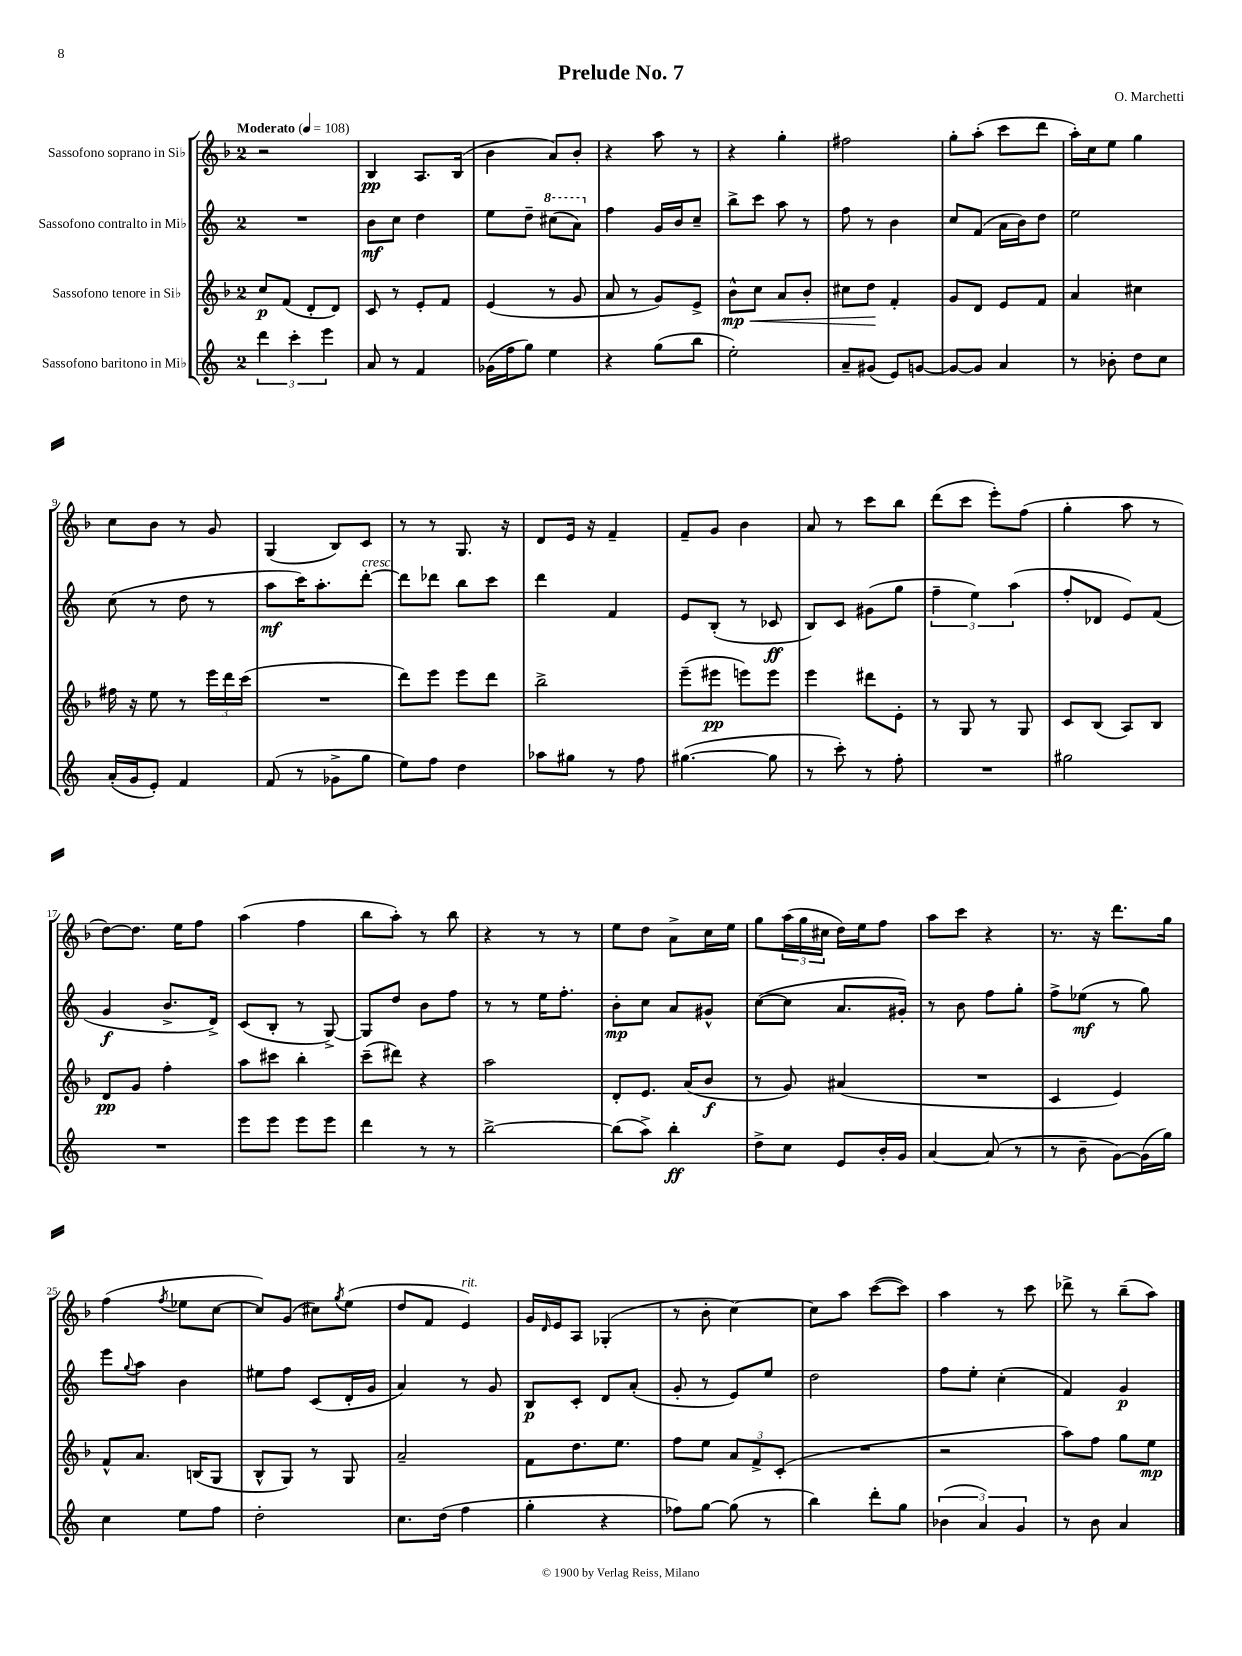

**kern	**kern	**kern	**kern
*staff4	*staff3	*staff2	*staff1
*clefG2	*clefG2	*clefG2	*clefG2
*k[]	*k[b-]	*k[]	*k[b-]
*M2/4	*M2/4	*M2/4	*M2/4
*MM108	*MM108	*MM108	*MM108
6ddd\	8cc/L	2r	2r
.	(8f/J	.	.
6ccc'\	.	.	.
.	8d'/L	.	.
6eee\	.	.	.
.	8d/J)	.	.
=	=	=	=
8a/	8c/	8b\L	4B-/
8r	8r	8cc\J	.
4f/	8e'/L	4dd\	8.A/L
.	8f/J	.	.
.	.	.	(16B-/Jk
=	=	=	=
(16g-\LL	(4e/	8ee\L	4b-\
16ff\J	.	.	.
8gg\J)	.	8dd~\J	.
4ee\	8r	(8ccc#\L	8a/L)
.	8g/	8aa\J)	8b-'/J
=	=	=	=
4r	8a/	4ff\	4r
.	8r	.	.
(8gg\L	8g/L)	16g/LL	8aa\
.	.	16b/J	.
8bb\J	8e^/J	8cc~/J	8r
=	=	=	=
2ee'\)	8b-^^\L	8bb^\L	4r
.	8cc\J	8ccc\J	.
.	8a/L	8aa\	4gg'\
.	8b-'/J	8r	.
=	=	=	=
8a~/L	8cc#\L	8ff\	2ff#\
(8g#/J	8dd\J	8r	.
8e/L)	4f'/	4b\	.
[8g/J	.	.	.
=	=	=	=
8g/_L	8g/L	8cc/L	8gg'\L
8g/]J	8d/J	(8f/J	(8aa'\J
4a/	8e/L	16a\LL	8ccc\L
.	.	16b\J)	.
.	8f/J	8dd\J	8ddd\J
=	=	=	=
8r	4a/	2ee\	16aa'\LL)
.	.	.	16cc\J
8b-'\	.	.	8ee\J
8dd\L	4cc#\	.	4gg\
8cc\J	.	.	.
=	=	=	=
(16a'/LL	16ff#\	(8cc\	8cc\L
16g/J	16r	.	.
8e'/J)	8ee\	8r	8b-\J
4f/	8r	8dd\	8r
.	24eee\LL	8r	8g/
.	24ddd\	.	.
.	(24ccc\JJ	.	.
=	=	=	=
(8f/	2r	8aa\L	(4G/
8r	.	16ccc\K)	.
.	.	8.aa'\	.
8g-^\L	.	.	8B-/L)
8gg\J	.	[8ddd'\J	8c/J
=	=	=	=
8ee\L)	8ddd\L)	8ddd\]L	8r
8ff\J	8eee\J	8ddd-\J	8r
4dd\	8eee\L	8bb\L	8.G/
.	8ddd\J	8ccc\J	.
.	.	.	16r
=	=	=	=
8aa-\L	2bb-^\	4ddd\	8d/L
8gg#\J	.	.	16e/Jk
.	.	.	16r
8r	.	4f/	4f~/
8ff\	.	.	.
=	=	=	=
([4.gg#\	(8eee~\L	8e/L	8f~/L
.	8eee#\J	(8B'/J	8g/J
.	8eee\L)	8r	4b-\
8gg#\]	8eee\J	8c-/	.
=	=	=	=
8r	4eee\	8B/L)	8a/
8ccc'\)	.	8c/J	8r
8r	8ddd#\L	(8g#\L	8ccc\L
8ff'\	8e'\J	8gg\J	8bb-\J
=	=	=	=
2r	8r	6ff~\	(8ddd\L
.	8G/	.	8ccc\J
.	.	6ee\)	.
.	8r	.	8eee'\L)
.	.	(6aa\	.
.	8G/	.	(8ff\J
=	=	=	=
2gg#\	8c/L	8ff'/L	4gg'\
.	(8B-/J	8d-/J	.
.	8A/L)	8e/L)	8aa\
.	8B-/J	(8f/J	8r
=	=	=	=
2r	8d/L	4g/	[8dd\L)
.	8g/J	.	8.dd\]J
.	4ff'\	8.b^/L	.
.	.	.	16ee\LK
.	.	.	8ff\J
.	.	16d^/Jk)	.
=	=	=	=
8eee\L	8aa\L	(8c/L	(4aa\
8eee\J	8ccc#\J	8B'/J	.
8eee\L	4bb-'\	8r	4ff\
8eee\J	.	[8G^/)	.
=	=	=	=
4ddd\	(8ccc~\L	8G/]L	8bb-\L
.	8ddd#\J)	8dd/J	8aa'\J)
8r	4r	8b\L	8r
8r	.	8ff\J	8bb-\
=	=	=	=
[2bb^\	2aa\	8r	4r
.	.	8r	.
.	.	16ee\LK	8r
.	.	8.ff'\J	.
.	.	.	8r
=	=	=	=
(8bb\]L	8d'/L	8b'\L	8ee\L
8aa^\J)	8.e/J	8cc\J	8dd\J
4bb'\	.	8a/L	8a^\L
.	(16a/LK	.	.
.	8b-/J	8g#^^/J	16cc\L
.	.	.	16ee\JJ
=	=	=	=
8dd^\L	8r	([8cc\L	8gg\L
8cc\J	8g/)	8cc\]J	(24aa\L
.	.	.	24gg\
.	.	.	24cc#\JJ
8e/L	(4a#/	8.a/L	16dd\LL)
.	.	.	16ee\J
16b'/L	.	.	8ff\J
16g/JJ	.	16g#'/Jk)	.
=	=	=	=
[4a/	2r	8r	8aa\L
.	.	8b\	8ccc\J
(8a/]	.	8ff\L	4r
8r	.	8gg'\J	.
=	=	=	=
8r	4c/	8ff^\L	8.r
8b~\	.	(8ee-\J	.
.	.	.	16r
[8g\L)	4e/)	8r	8.ddd\L
(16g\]L	.	8gg\)	.
16gg\JJ)	.	.	16gg\Jk
=	=	=	=
4cc\	8f^^/L	8eee\L	(4ff\
.	.	8qqgg/	.
.	8.a/J	8aa\J	.
.	.	.	8qff/
8ee\L	.	4b\	8ee-\L
.	(16B/LK	.	.
8ff\J	8G/J	.	[8cc\J
=	=	=	=
2dd'\	8B-^^/L	8ee#\L	8cc/]L)
.	8G/J)	8ff\J	(8g/J
.	8r	(8c/L	8cc#\L)
.	.	.	8qgg/
.	8G/	16d'/L	(8ee\J
.	.	16g/JJ	.
=	=	=	=
8.cc\L	2a~/	4a/)	8dd/L
.	.	.	8f/J
(16dd\Jk	.	.	.
4ff\	.	8r	4e/)
.	.	8g/	.
=	=	=	=
4gg'\	8f\L	8B/L	16g/LL
.	.	.	16qqd/
.	.	.	16e/J
.	8.dd\	8c'/J	8A/J
4r	.	8d/L	(4G-'/
.	8.ee\J	.	.
.	.	(8a'/J	.
=	=	=	=
8ff-\L)	8ff\L	8g'/	8r
[8gg\J	8ee\J	8r	8b-'\
(8gg\]	12a/L	8e/L)	[4cc\)
.	12f^/	.	.
8r	.	8ee/J	.
.	(12c'/J	.	.
=	=	=	=
4bb\)	2r	2dd\	8cc\]L
.	.	.	8aa\J
8ddd'\L	.	.	([8ccc\L
8gg\J	.	.	8ccc\]J)
=	=	=	=
(6b-\	2r	8ff\L	4aa\
.	.	8ee'\J	.
6a/)	.	.	.
.	.	(4cc'\	8r
6g/	.	.	.
.	.	.	8ccc\
=	=	=	=
8r	8aa\L)	4f/)	8ddd-^\
8b\	8ff\J	.	8r
4a/	8gg\L	4g/	(8bb-~\L
.	8ee\J	.	8aa\J)
==	==	==	==
*-	*-	*-	*-
